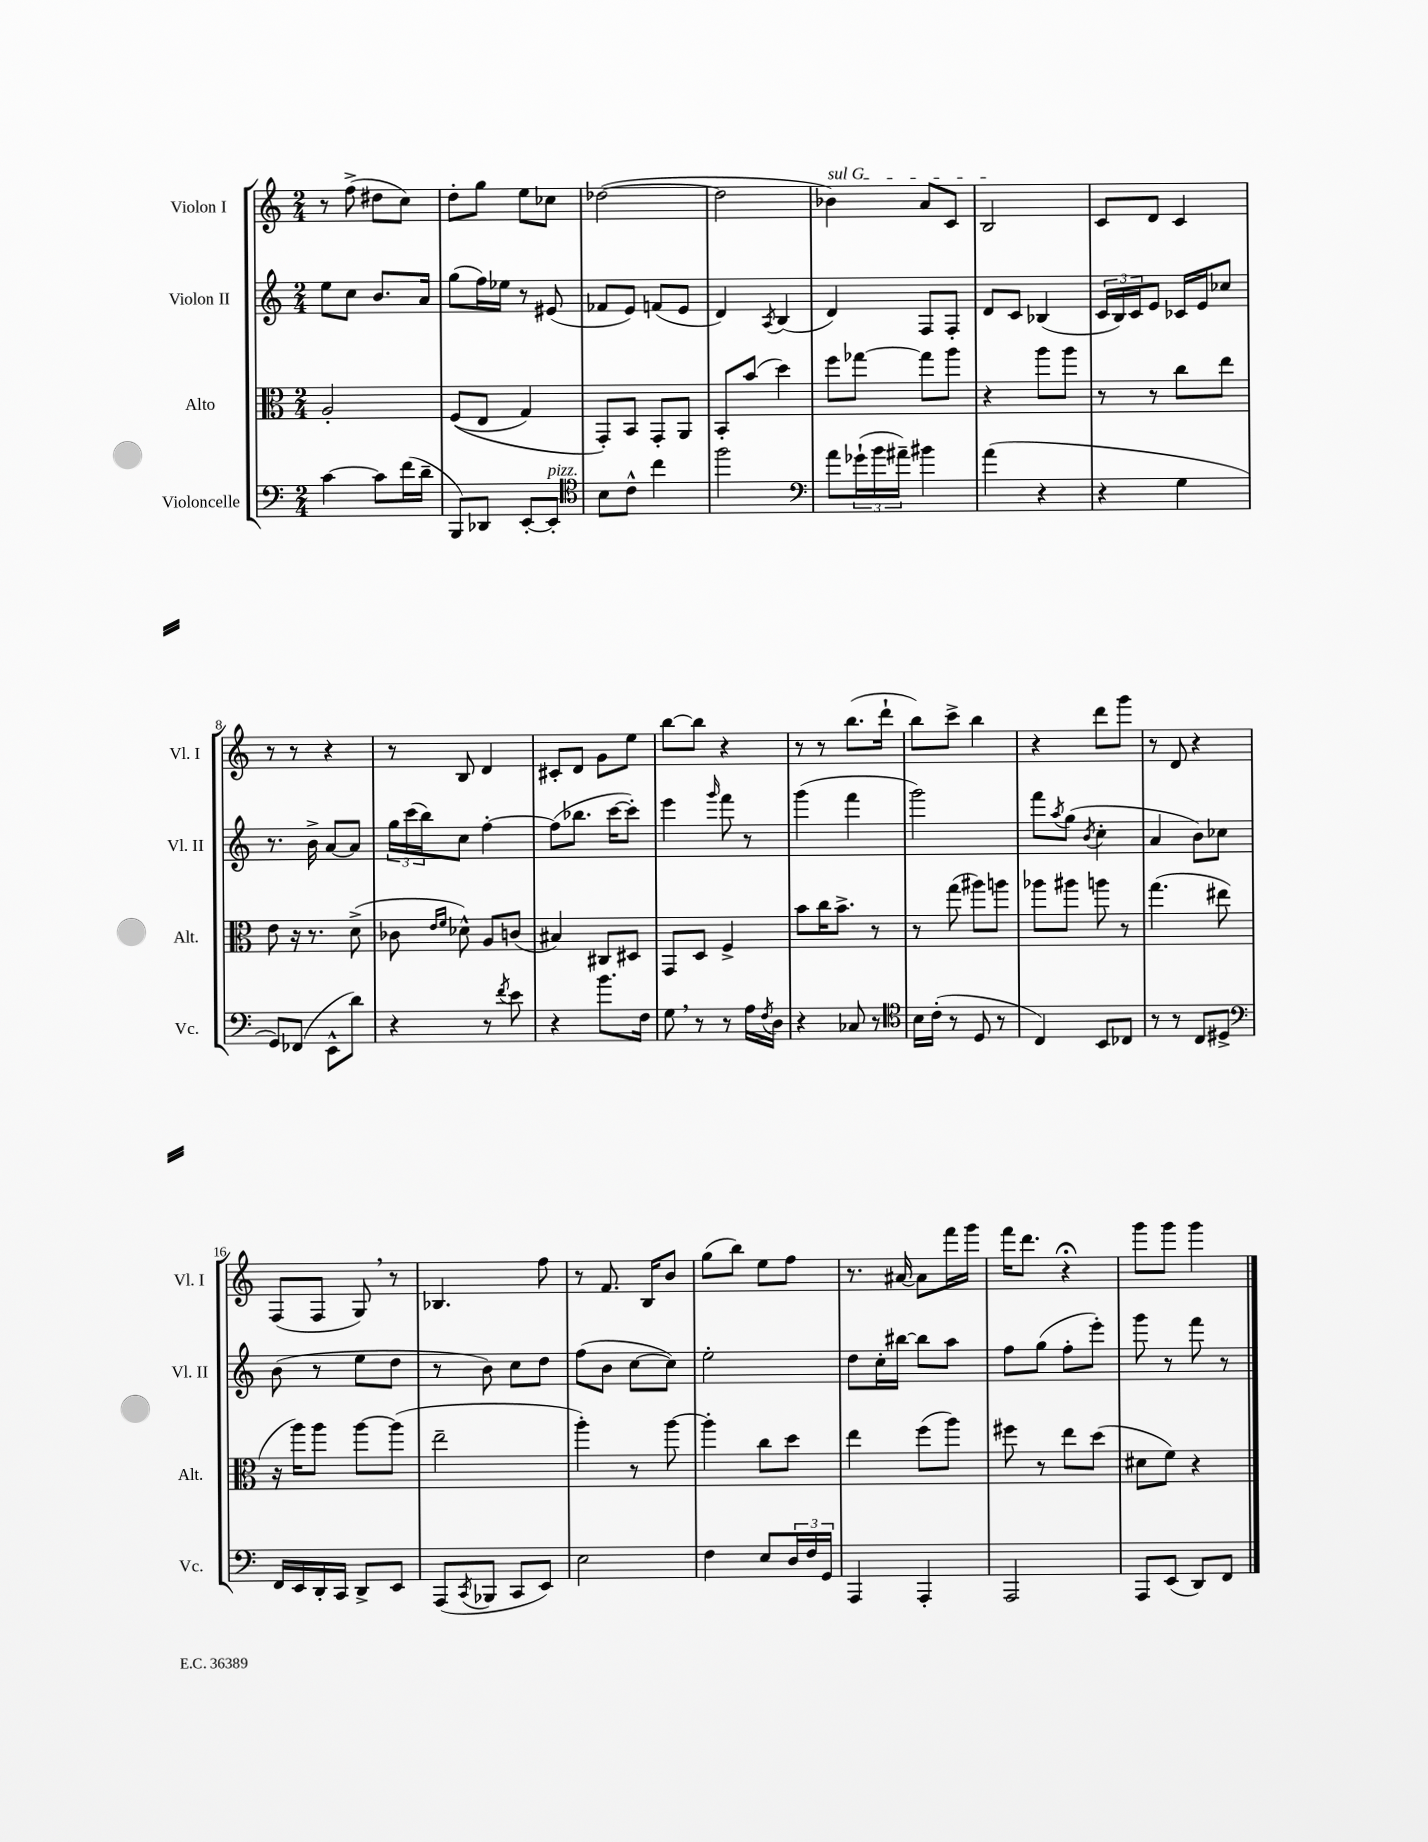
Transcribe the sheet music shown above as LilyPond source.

<<
\new StaffGroup <<
\new Staff = "s0" \with { instrumentName = "Violon I" shortInstrumentName = "Vl. I" } {
    \clef treble \key c \major \numericTimeSignature \time 2/4
    r8 f''8->( dis''8 c''8) |
    d''8-. g''8 e''8 ces''8 |
    des''2~( |
    des''2 |
    \once \override TextSpanner.bound-details.left.text = \markup { \italic "sul G" } bes'4\startTextSpan) a'8 c'8 |
    b2\stopTextSpan |
    c'8 d'8 c'4 |
    r8 r8 r4 |
    r8 b8 d'4 |
    cis'8-. d'8 g'8 e''8 |
    b''8~ b''8 r4 |
    r8 r8 b''8.( d'''16-! |
    b''8) c'''8-> b''4 |
    r4 d'''8 g'''8 |
    r8 d'8 r4 |
    f8( f8 g8) \breathe r8 |
    bes4. f''8 |
    r8 f'8. b16 b'8 |
    g''8( b''8) e''8 f''8 |
    r8. ais'16~ ais'8 f'''16 g'''16 |
    f'''16 d'''8. r4\fermata |
    g'''8 g'''8 g'''4 \bar "|." |
}
\new Staff = "s1" \with { instrumentName = "Violon II" shortInstrumentName = "Vl. II" } {
    \clef treble \key c \major \numericTimeSignature \time 2/4
    e''8 c''8 b'8. a'16 |
    g''8( f''16) ees''16 r8 eis'8( |
    fes'8 e'8) f'8( e'8 |
    d'4) \acciaccatura { a8 } b4( |
    d'4) f8 f8-. |
    d'8 c'8 bes4( |
    \tuplet 3/2 { c'16 b16) c'16 } e'8 ces'16 e'16 ces''8 |
    r8. b'16-> a'8~ a'8 |
    \tuplet 3/2 { g''16 c'''16( b''16) } c''8 f''4~-. |
    f''8( bes''8. c'''16~ c'''8-.) |
    e'''4 \grace { g'''16 } f'''8 r8 |
    g'''4( f'''4 |
    g'''2) |
    f'''8 \acciaccatura { a''8 } g''8( \acciaccatura { b'8 } c''4-. |
    a'4 b'8) ces''8 |
    b'8( r8 e''8 d''8 |
    r8 b'8) c''8 d''8 |
    f''8( b'8 c''8~ c''8) |
    e''2-. |
    d''8 c''16-. bis''16~ bis''8 a''8 |
    f''8 g''8( f''8-. e'''8-.) |
    g'''8 r8 f'''8 r8 \bar "|." |
}
\new Staff = "s2" \with { instrumentName = "Alto" shortInstrumentName = "Alt." } {
    \clef alto \key c \major \numericTimeSignature \time 2/4
    a2-. |
    f8(\( e8 g4) |
    g,8-.\) b,8 g,8-. a,8 |
    b,8-. b'8( d''4) |
    f''8 ges''8~ ges''8 a''8 |
    r4 a''8 a''8 |
    r8 r8 c''8 e''8 |
    e'8 r16 r8. d'8->( |
    ces'8 \grace { e'16 f'16 } des'8-^) a8 c'8( |
    bis4) cis8 dis8 |
    g,8 d8 f4-> |
    b'8 c''16 b'8.-> r8 |
    r8 g''8( ais''8) a''8 |
    aes''8 ais''8 a''8 r8 |
    g''4.( eis''8 |
    r16 a''16) a''8 a''8~ a''8( |
    e''2-- |
    a''4-.) r8 a''8~ |
    a''4-. c''8 d''8 |
    e''4 f''8( a''8) |
    fis''8 r8 e''8 d''8( |
    dis'8 f'8) r4 \bar "|." |
}
\new Staff = "s3" \with { instrumentName = "Violoncelle" shortInstrumentName = "Vc." } {
    \clef bass \key c \major \numericTimeSignature \time 2/4
    c'4~ c'8 f'16( d'16-- |
    b,,8) des,8 e,8~-. e,8-.^\markup { \italic "pizz." } |
    \clef tenor b8 c'8-^ c''4 |
    f''2 |
    \clef bass a'8 \tuplet 3/2 { ges'16-!( b'16 ais'16--) } bis'4 |
    a'4( r4 |
    r4 g4 |
    g,8) fes,8( e,8-^ d'8) |
    r4 r8 \acciaccatura { f'8 } e'8 |
    r4 b'8. f16 |
    g8 \breathe r8 r8 a16 \acciaccatura { f8 } d16 |
    r4 ces8 r8 |
    \clef tenor b16 c'16-.( r8 d8 r8 |
    c4) b,8 ces8 |
    r8 r8 c8 dis8-> |
    \clef bass f,16 e,16 d,16-. c,16 d,8-> e,8 |
    a,,8( \acciaccatura { c,8 } bes,,8 c,8 e,8) |
    e2 |
    f4 e8 \tuplet 3/2 { d16 f16 g,16 } |
    a,,4 a,,4-. |
    a,,2 |
    a,,8 e,8( d,8) f,8 \bar "|." |
}
>>
>>
